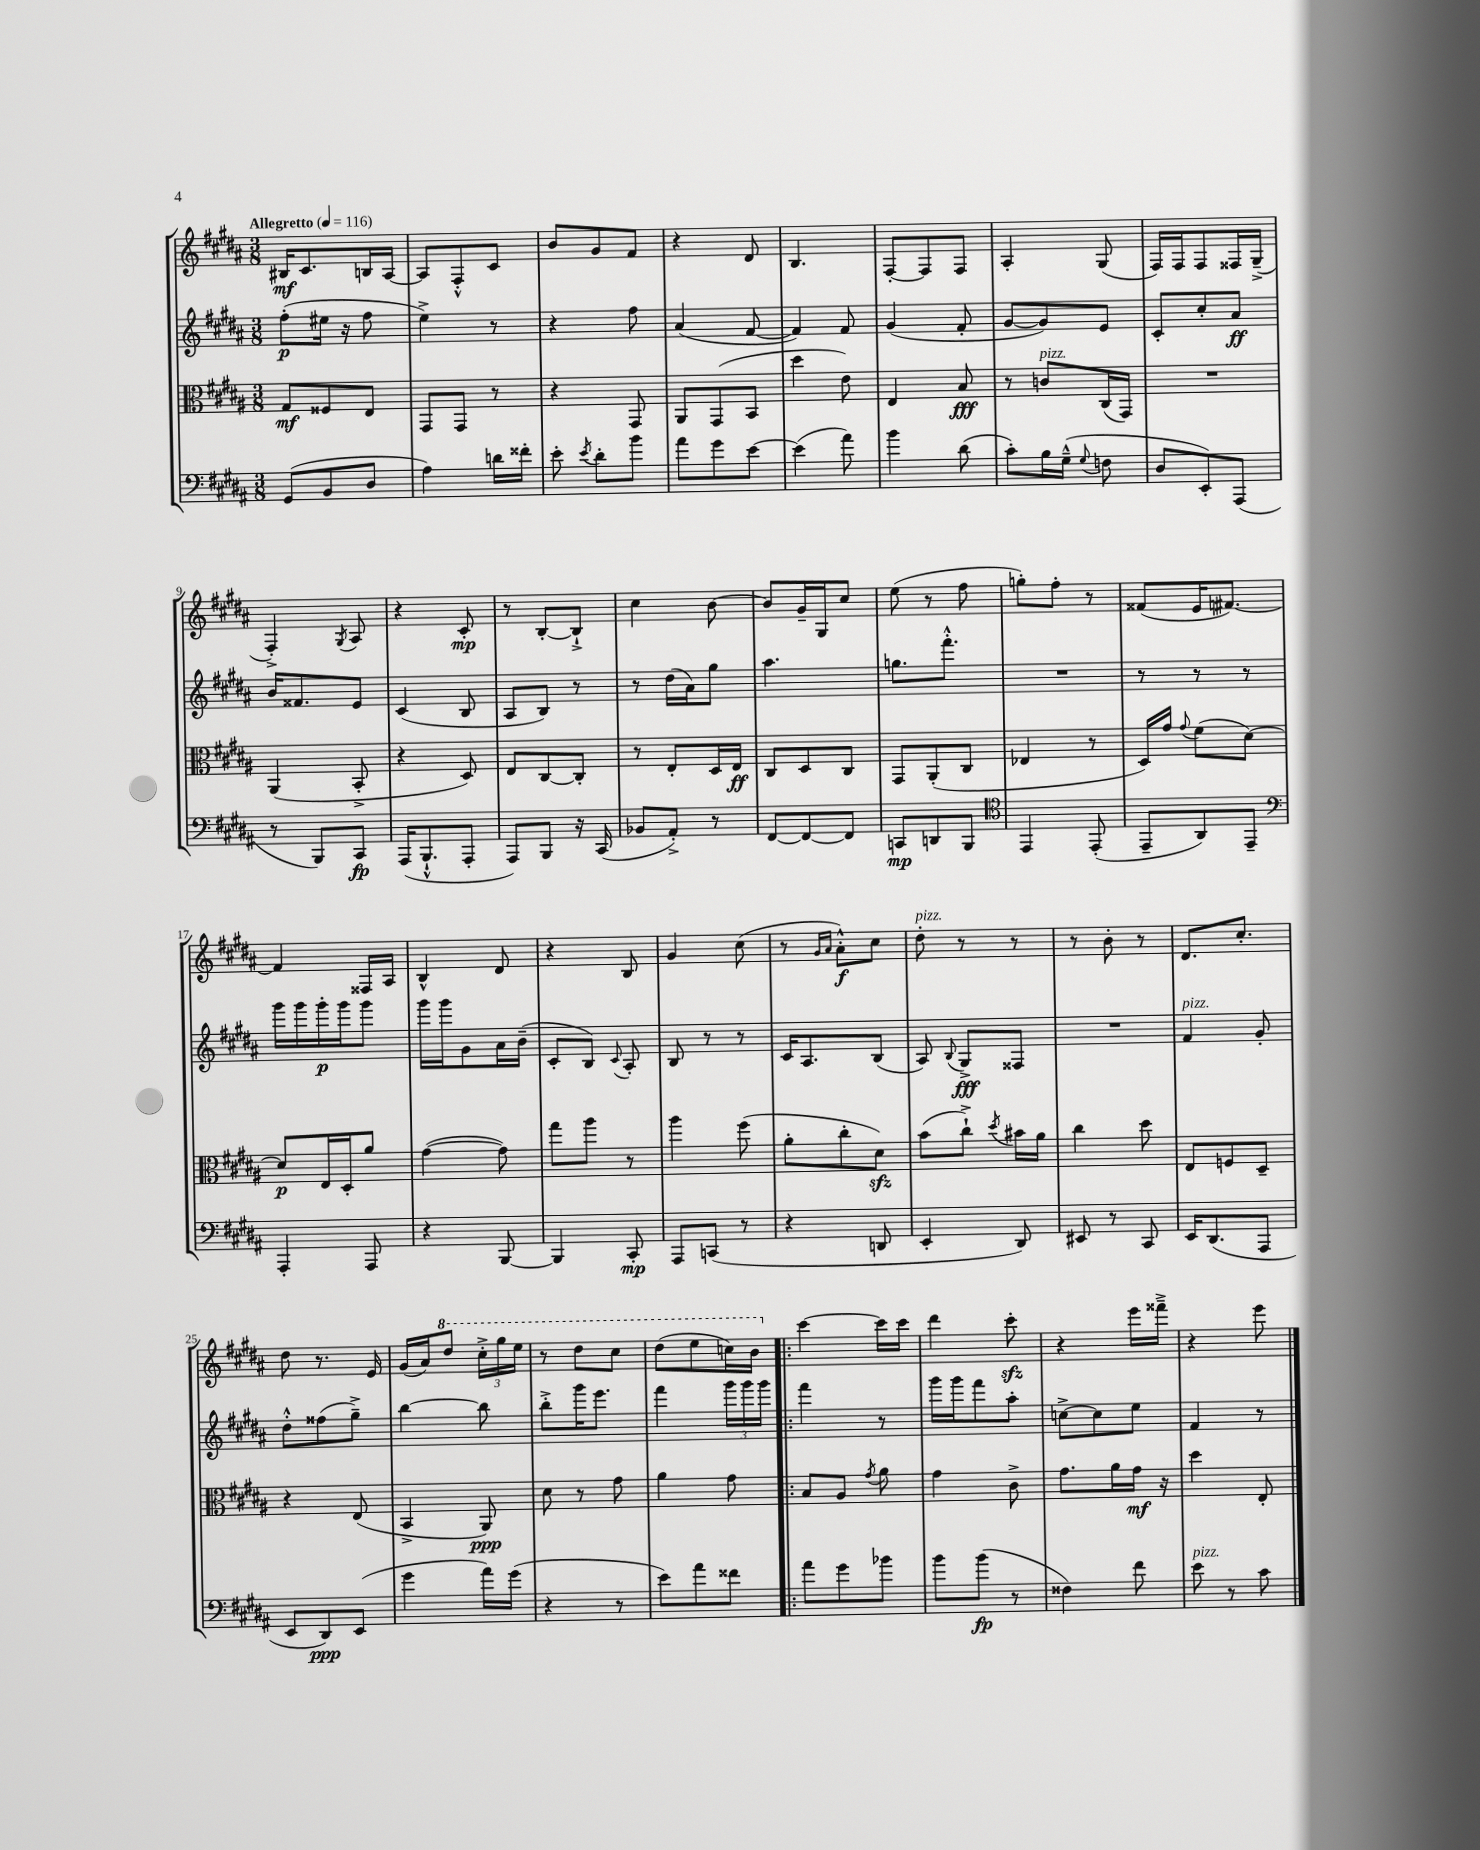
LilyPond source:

<<
\new StaffGroup <<
\new Staff = "s0" {
    \clef treble \key b \major \numericTimeSignature \time 3/8 \tempo "Allegretto" 4 = 116
    \autoBeamOff bis16[\mf cis'8. b16 ais16]~ |
    ais8[ fis8-.-^ cis'8] |
    b'8[ gis'8 fis'8] |
    r4 dis'8 |
    b4. |
    fis8[~-. fis8 fis8] |
    ais4-. gis8( |
    fis16[) fis16 fis8 fisis16 gis16]--->( |
    fis4-.->) \acciaccatura { gis8 } ais8 |
    r4 cis'8-.\mp |
    r8 b8[~-. b8]-!-> |
    cis''4 b'8~ |
    b'8[ gis'16-- gis16 cis''8] |
    e''8( r8 fis''8 |
    g''8[-.) fis''8]-. r8 |
    fisis'8[( e'16 fis'8.]~) |
    fis'4 fisis16[ ais16] |
    b4-^ dis'8 |
    r4 b8 |
    gis'4 cis''8( |
    r8 \grace { gis'16[ ais'16] } ais'8[-.-^\f) cis''8] |
    dis''8-.^\markup { \italic "pizz." } r8 r8 |
    r8 b'8-. r8 |
    dis'8.[ cis''8.]-. |
    dis''8 r8. e'16 |
    gis'16[( ais'16) \ottava #1 dis'''8] \tuplet 3/2 { cis'''16[-.-> gis'''16 e'''16] } |
    r8 dis'''8[ cis'''8] |
    dis'''8[( e'''8 c'''16) b''16] \ottava #0 |
    \bar ".|:" cis'''4~ cis'''16[ cis'''16] |
    dis'''4 cis'''8-.\sfz |
    r4 e'''16[ fisis'''16]---> |
    r4 e'''8 \bar "|." |
}
\new Staff = "s1" {
    \clef treble \key b \major \numericTimeSignature \time 3/8
    \autoBeamOff fis''8[-.\p( eis''16] r16 fis''8 |
    e''4->) r8 |
    r4 fis''8 |
    ais'4( fis'8~ |
    fis'4) fis'8 |
    gis'4( fis'8-. |
    gis'8[~ gis'8) e'8] |
    cis'8[-. cis''8-. ais'8]\ff |
    b'16[ fisis'8. e'8] |
    cis'4( b8 |
    ais8[ b8]) r8 |
    r8 dis''16[( ais'16) gis''8] |
    ais''4. |
    g''8.[ fis'''8.]-.-^ |
    R4. |
    r8 r8 r8 |
    gis'''16[ gis'''16 gis'''16-.\p gis'''16 gis'''8] |
    gis'''16[ gis'''16 gis'8 ais'16 b'16]--( |
    cis'8[-. b8]) \appoggiatura { cis'8 } ais8-. |
    b8 r8 r8 |
    cis'16[ ais8. b8]( |
    ais8) \appoggiatura { b8 } gis8[->\fff fisis8] |
    R4. |
    fis'4^\markup { \italic "pizz." } gis'8-. |
    dis''8[-.-^ fisis''8( gis''8]--->) |
    b''4~ b''8 |
    b''8[-.-> gis'''16 e'''8.] |
    fis'''4 \tuplet 3/2 { gis'''16[ gis'''16 gis'''16] } |
    \bar ".|:" fis'''4 r8 |
    gis'''16[ gis'''16 fis'''8 ais''8]-. |
    c''8[~-> c''8 e''8] |
    fis'4 r8 \bar "|." |
}
\new Staff = "s2" {
    \clef alto \key b \major \numericTimeSignature \time 3/8
    \autoBeamOff gis8[\mf fisis8 e8] |
    gis,8[ gis,8] r8 |
    r4 gis,8 |
    ais,8[ gis,8( b,8] |
    dis''4 e'8) |
    e4 b8\fff |
    r8 c'8[^\markup { \italic "pizz." } cis16( gis,16]) |
    R4. |
    ais,4( b,8-.-> |
    r4 dis8) |
    e8[ cis8~ cis8]-. |
    r8 e8[-. dis16 e16]\ff |
    cis8[ dis8 cis8] |
    gis,8[ ais,8-.( cis8] |
    ees4 r8 |
    dis16[) gis'16] \appoggiatura { gis'8 } fis'8[( dis'8]~) |
    dis'8[\p e16 dis16-. ais'8] |
    gis'4~( gis'8) |
    gis''8[ ais''8] r8 |
    ais''4 fis''8( |
    ais'8[-. cis''8-. dis'8]\sfz) |
    b'8[( cis''8]-!->) \acciaccatura { dis''8 } bis'16[ ais'16] |
    cis''4 dis''8 |
    e8[ f8 dis8]-- |
    r4 e8( |
    b,4-> ais,8\ppp) |
    dis'8 r8 gis'8 |
    ais'4 gis'8 |
    \bar ".|:" b8[ ais8] \acciaccatura { gis'8 } ais'8 |
    gis'4 cis'8-> |
    gis'8.[ ais'16 gis'16]\mf r16 |
    dis''4 e8-. \bar "|." |
}
\new Staff = "s3" {
    \clef bass \key b \major \numericTimeSignature \time 3/8
    \autoBeamOff gis,8[( b,8 dis8] |
    ais4) d'16[ fisis'16]-. |
    e'8-. \acciaccatura { e'8 } dis'8[-. b'8] |
    ais'8[ gis'8 e'8]~ |
    e'4( ais'8) |
    b'4 dis'8( |
    cis'8[-.) b16 gis16]---^( \appoggiatura { gis8 } f8 |
    dis8[ e,8-.) ais,,8]( |
    r8 b,,8[) cis,8]\fp |
    ais,,16[( b,,8.-!-^ ais,,8]-. |
    ais,,8[) b,,8] r16 cis,16( |
    bes,8[ ais,8]-.->) r8 |
    fis,8[~ fis,8~ fis,8] |
    c,8[\mp d,8 b,,8] |
    \clef tenor e,4 e,8-.( |
    e,8[-- ais,8) e,8]-- |
    \clef bass ais,,4-. ais,,8 |
    r4 b,,8~ |
    b,,4 cis,8-.\mp |
    ais,,8[ c,8]( r8 |
    r4 d,8 |
    e,4-. dis,8) |
    eis,8 r8 cis,8 |
    e,16[ dis,8.( ais,,8] |
    e,8[ dis,8\ppp) e,8]( |
    gis'4 ais'16[) gis'16]( |
    r4 r8 |
    e'8[) ais'8 fisis'8] |
    \bar ".|:" ais'8[ gis'8 bes'8] |
    b'8[ b'8]\fp( r8 |
    fisis4) fis'8 |
    e'8^\markup { \italic "pizz." } r8 cis'8 \bar "|." |
}
>>
>>
